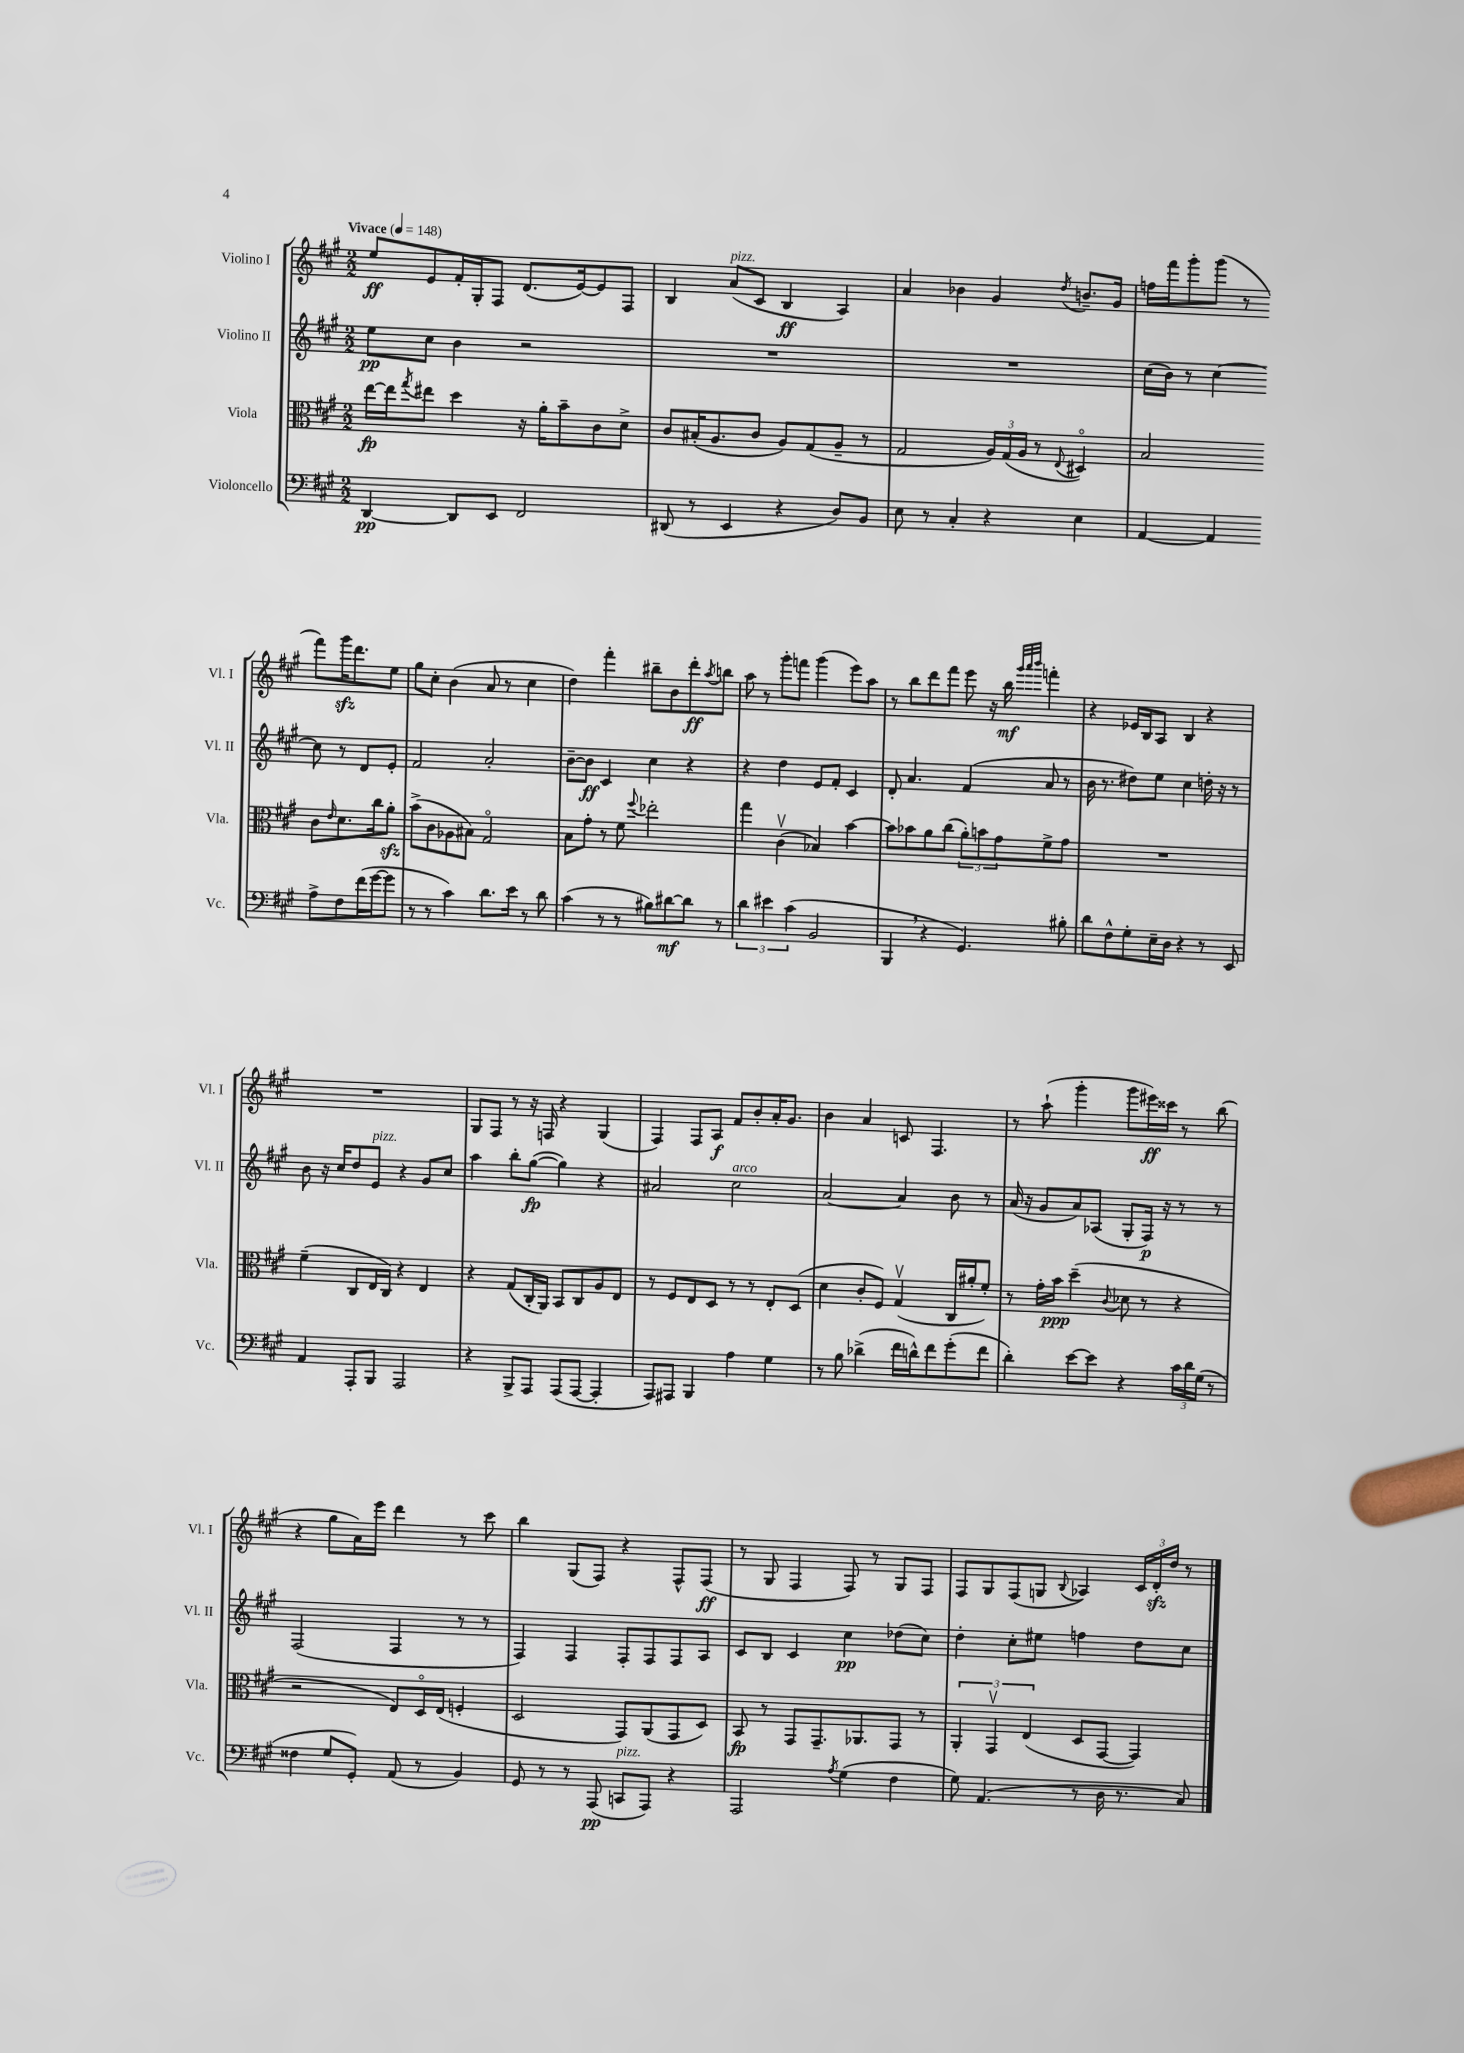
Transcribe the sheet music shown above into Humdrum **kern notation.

**kern	**kern	**kern	**kern
*staff4	*staff3	*staff2	*staff1
*clefF4	*clefC3	*clefG2	*clefG2
*k[f#c#g#]	*k[f#c#g#]	*k[f#c#g#]	*k[f#c#g#]
*M2/2	*M2/2	*M2/2	*M2/2
*MM148	*MM148	*MM148	*MM148
[4DD	[16ee	8ee	8ee
.	16ee]	.	.
.	8qgg#	.	.
.	8ee#	8cc#	8e
8DD]	4dd	4b	16f#'
.	.	.	16G#'
8EE	.	.	8F#
2FF#	16r	2r	(8.d
.	16a'	.	.
.	8b~	.	.
.	.	.	[16e)
.	8c#	.	8e]
.	8d^	.	8F#
=	=	=	=
(8DD#	8c#	1r	4B
8r	(16B#'	.	.
.	8.A	.	.
4EE	.	.	(8a
.	8c#	.	8c#
4r	8A)	.	4B
.	(8G#	.	.
8D)	8A~	.	4A)
8BB	8r	.	.
=	=	=	=
8E	2G#	1r	4a
8r	.	.	.
4C#'	.	.	4b-
4r	24A)	.	4g#
.	(24G#	.	.
.	24A	.	.
.	8r	.	.
.	8qqE	.	8qdd
4E	4D#o)	.	8.b~
.	.	.	16g#
=	=	=	=
[4AA	2B	(16cc#	16ff
.	.	16b)	16fff#
.	.	8r	8ggg#'
4AA]	.	[4cc#	(8ggg#
.	.	.	8r
8A^	8c#	8cc#]	8fff#)
.	16qqe	.	.
8F#	8.d	8r	16ggg#
.	.	.	8.ddd
(16f#	.	8d	.
[16g#	16cc#	.	.
8g#]	8a'	8e'	8ee
=	=	=	=
8r	(8b^	2f#	8gg#
8r	8c#	.	8cc#'
4c#)	8A-	.	(4b
.	8B#)	.	.
8.d	2G#o	2a'	8a
.	.	.	8r
16e	.	.	.
8r	.	.	4cc#
8d	.	.	.
=	=	=	=
(4c#	8B	[8b~	4dd)
.	8g#'	8b]	.
8r	8r	4c#	4fff#'
8r	8f#	.	.
.	8qqff#	.	.
8B#)	2ee-'	4cc#	8bb#~
[8d#	.	.	8b
8d#]	.	4r	8ddd'
.	.	.	8qaa
8r	.	.	8bb
=	=	=	=
6d	4gg#	4r	8aa
.	.	.	8r
6e#	.	.	.
.	(4c#v	4dd	8ggg#'
(6c#	.	.	.
.	.	.	8fff
2BB	4B-)	8e	(4ggg#
.	.	8f#'	.
.	[4b	4c#	8eee)
.	.	.	8aa
=	=	=	=
4BBB	8b]	8d'	8r
.	8b-	4.a	8bb
4r	8a	.	8ddd
.	(8cc#	.	8fff#
4.GG#)	12a')	(4f#	8eee
.	12b	.	.
.	.	.	16r
.	12g#	.	.
.	.	.	16bb
.	.	.	32qqggg#
.	.	.	32qqaaa
.	.	.	32qqbbb
.	8f#^	8a	4fff'
8B#'	8g#	8r	.
=	=	=	=
8d	1r	16b	4r
.	.	8.r	.
8F#^^	.	.	.
8G#'	.	8dd#)	16e-
.	.	.	16B
16E~	.	8ee	8A
16D	.	.	.
4r	.	4cc#	4B
8r	.	16dd'	4r
.	.	16r	.
8EE	.	8r	.
=	=	=	=
4AA	(4f#~	8b	1r
.	.	16r	.
.	.	16cc#	.
8AAA'	8C#	8dd	.
8BBB	16E	8e	.
.	16C#)	.	.
2AAA	4r	4r	.
.	4E	8g#	.
.	.	8cc#	.
=	=	=	=
4r	4r	4aa	8G#
.	.	.	8F#
8BBB^	(8G#	8bb'	8r
8AAA	16C#'	([8gg#	16r
.	16AA)	.	16F
(8AAA	8BB	4gg#])	4r
[8AAA	8C#	.	.
4AAA']	8A	4r	(4G#
.	8E	.	.
=	=	=	=
8AAA)	8r	2a#	4F#)
8AAA#	8F#	.	.
4BBB	8E	.	8F#
.	8D	.	8A
4A	8r	2cc#	8f#
.	8r	.	8b'
4G#	8E'	.	16a'
.	.	.	8.g#
.	(8D	.	.
=	=	=	=
8r	4d	[2a	4b
8B	.	.	.
(4d-^	8c#'	.	4a
.	8F#)	.	.
16f#	(4G#v	4a]	8c
16d^^)	.	.	.
8f#	.	.	4.F#
(8g#'	16C#	8b	.
.	16a#'	.	.
8f#	8f#')	8r	.
=	=	=	=
4d')	8r	(16a	8r
.	.	16r	.
.	16g#'	8g#	(8aa`
.	16b	.	.
[8e	(4dd~	8a)	4ggg#'
8e]	.	(8A-	.
.	8qqc#	.	.
4r	8d-	8G#'	8ggg#
.	8r	16F#)	16eee#)
.	.	16r	16ccc##
24c#	4r	8r	8r
24d	.	.	.
(24G#	.	.	.
8r	.	8r	(8bb
=	=	=	=
4F##	2r	(2F#	4r
8G#	.	.	8gg#
8GG#')	.	.	16a)
.	.	.	16eee
(8AA	8E)	4F#	4ddd
8r	16Do	.	.
.	(16E	.	.
4BB)	4F'	8r	8r
.	.	8r	8ccc#
=	=	=	=
8GG#	2D	4F#)	4bb
8r	.	.	.
8r	.	4F#	(8G#
(8AAA	.	.	8F#)
8CC	8GG#)	8F#'	4r
8AAA)	(8AA	8F#	.
4r	8GG#	8F#	8F#^^
.	8D)	8A	(8F#
=	=	=	=
2AAA	8BB	8c#	8r
.	8r	8B	8G#
.	8GG#	4c#	4F#
.	8.GG#~	.	.
8qA	.	.	.
(4G#	.	4cc#	8F#)
.	8.AA-	.	.
.	.	.	8r
4F#	8GG#	(8dd-	8G#
.	8r	8cc#)	8F#
=	=	=	=
8G#)	6AA'	4dd'	8F#
(4.AA	.	.	8G#
.	6GG#v	.	.
.	.	8cc#'	(8F#
.	(6E	.	.
.	.	8ee#	8G
.	.	.	8qqB
8r	8D	4ff	4A-)
16D	[8GG#	.	.
8.r	.	.	.
.	4GG#])	8dd	24c#
.	.	.	24d'
.	.	.	24dd
8C#)	.	8cc#	8r
==	==	==	==
*-	*-	*-	*-
